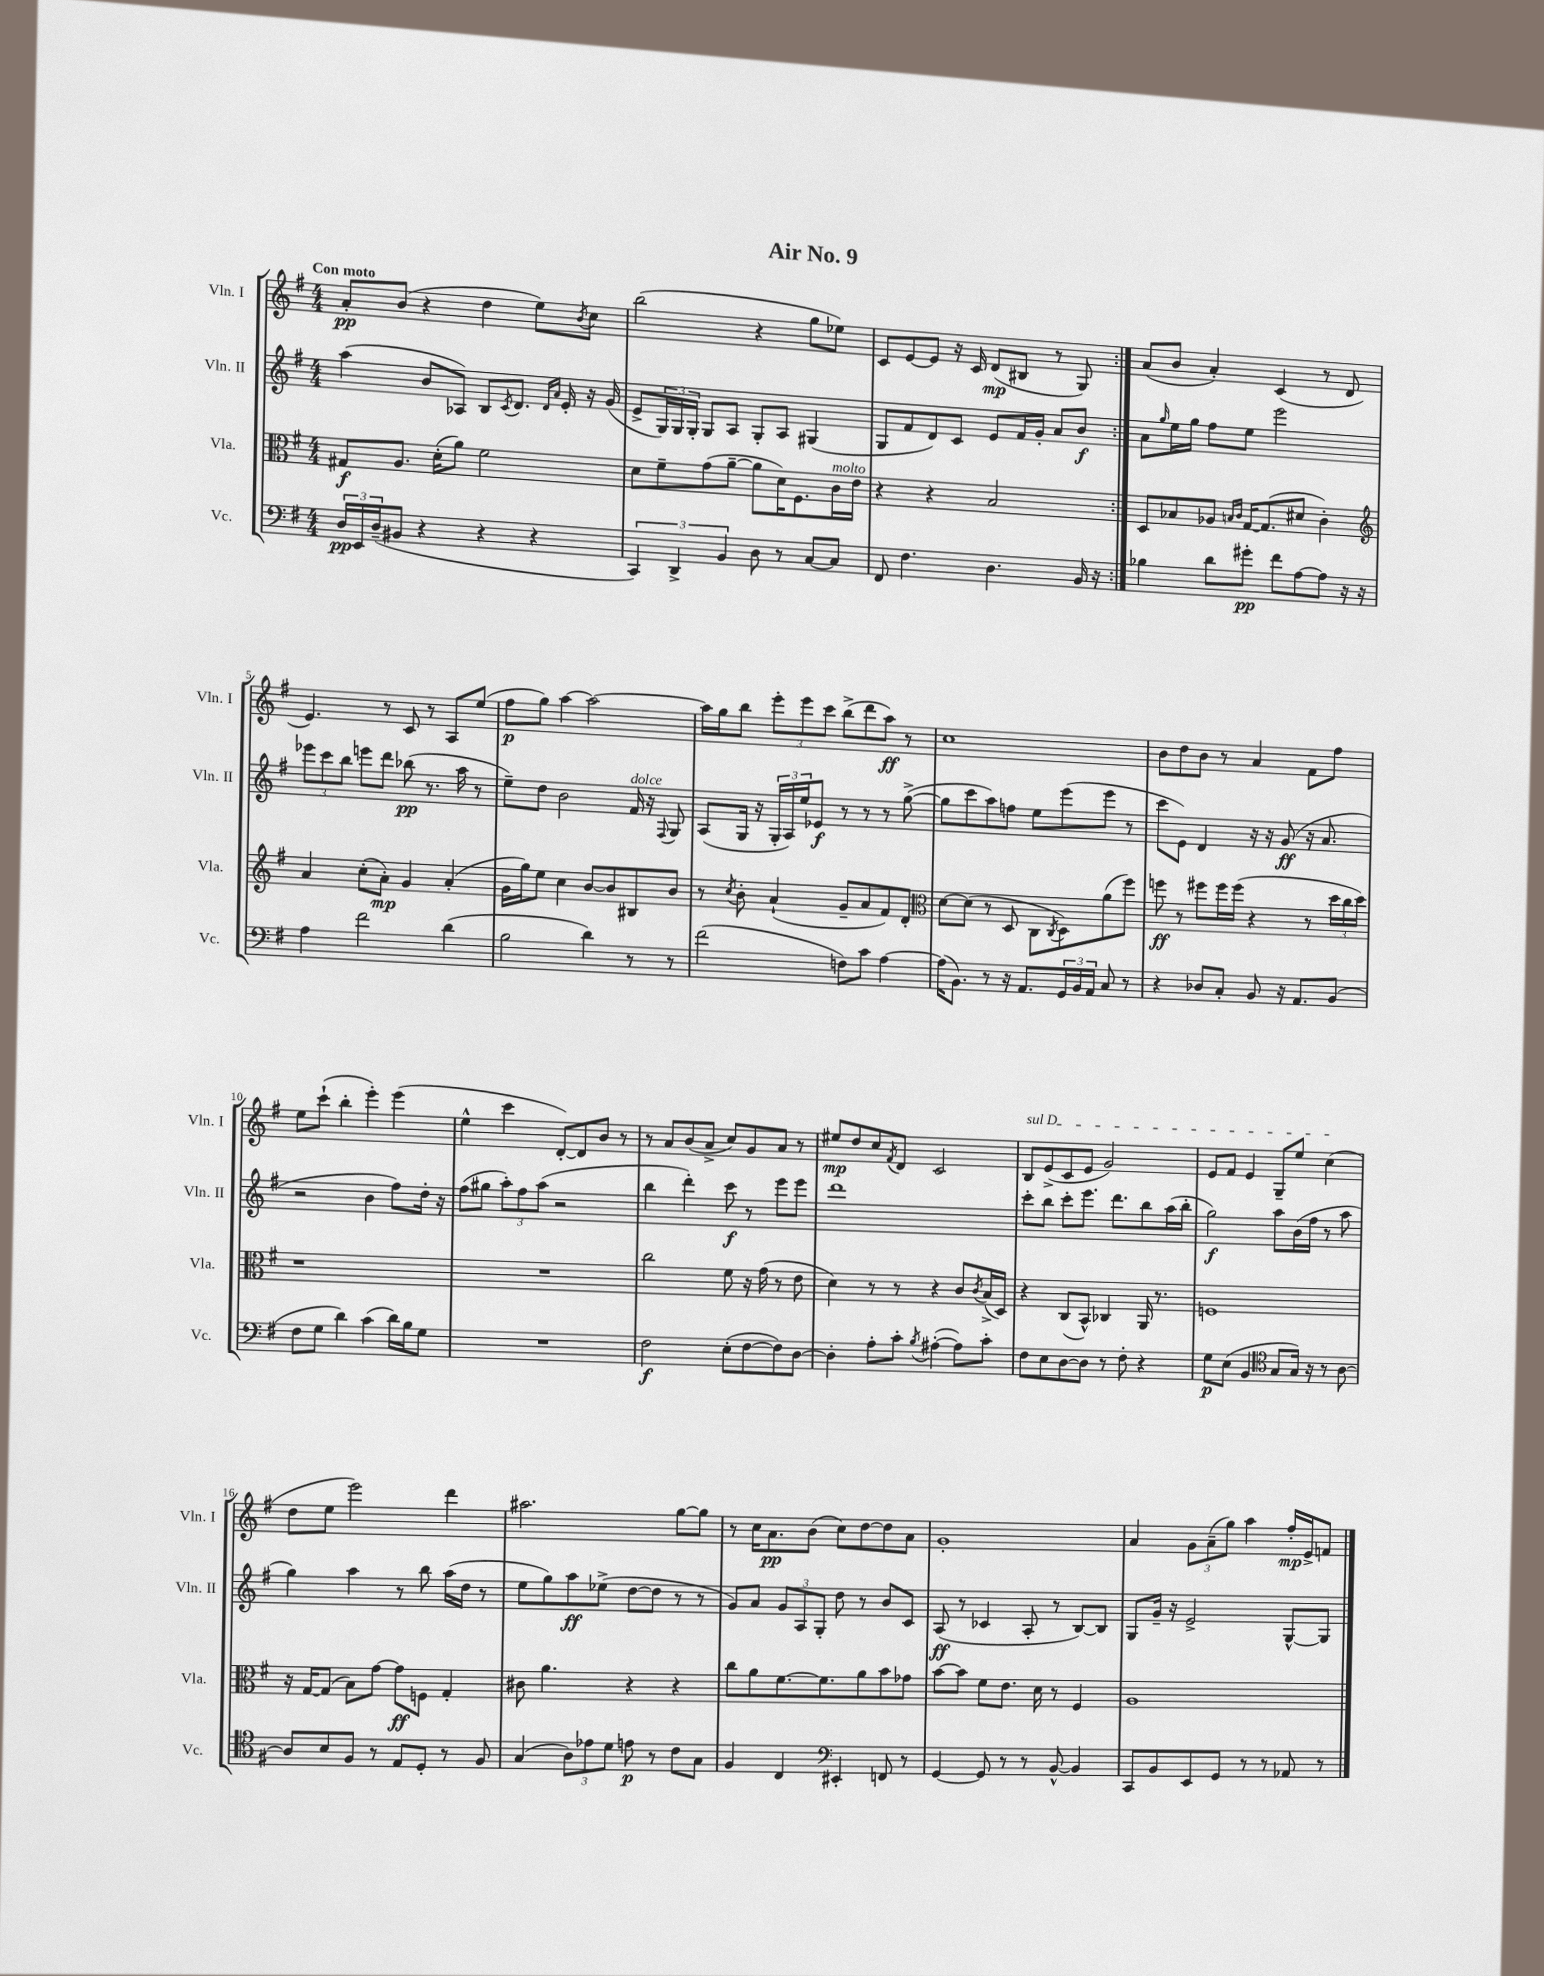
\header { title = "Air No. 9" }
<<
\new StaffGroup <<
\new Staff = "s0" \with { instrumentName = "Vln. I" shortInstrumentName = "Vln. I" } {
    \clef treble \key g \major \numericTimeSignature \time 4/4 \tempo "Con moto"
    \repeat volta 2 { a'8-.\pp b'8( r4 d''4 e''8) \acciaccatura { b'8 } c''8 |
    b''2( r4 g''8 ees''8) |
    c'8 e'8~ e'8 r16 c'16 d'8\mp( bis8 r8 g8) | }
    a'8( b'8 a'4-.) c'4( r8 d'8 |
    e'4.) r8 c'8 r8 a8 e''8( |
    fis''8\p g''8) a''4~ a''2~ |
    a''16 g''16 b''8 \tuplet 3/2 { e'''8-. e'''8 c'''8 } b''8->( d'''8 a''8\ff) r8 |
    c''1 |
    b'8 d''8 b'8 r8 a'4 fis'8 fis''8 |
    e''8 c'''8-!( b''4-. e'''4-.) e'''4( |
    e''4-^ c'''4 d'8~-.) d'8 b'8 r8 |
    r8 a'8 b'8( a'8-> c''8) g'8 a'8 r8 |
    eis''8\mp d''8 c''8 \acciaccatura { fis'8 } d'8 c'2 |
    \once \override TextSpanner.bound-details.left.text = \markup { \italic "sul D" } b8\startTextSpan e'8->( c'8 e'8 g'2) |
    e'8 fis'8 e'4 g8-- e''8 c''4\stopTextSpan( |
    d''8 e''8 e'''2) d'''4 |
    ais''2. g''8~ g''8 |
    r8 c''16 a'8.\pp b'8( c''8) d''8~ d''8 a'8 |
    g'1-. |
    a'4 \tuplet 3/2 { g'8 a'8--( g''8) } a''4 fis''16-.\mp e'16-> f'8 \bar "|." |
}
\new Staff = "s1" \with { instrumentName = "Vln. II" shortInstrumentName = "Vln. II" } {
    \clef treble \key g \major \numericTimeSignature \time 4/4
    \repeat volta 2 { a''4( b'8 aes8) b8 \acciaccatura { c'8 } d'8. \grace { d'16 a'16 } e'16-. r16 g'16( |
    e'8-> \tuplet 3/2 { g16) g16 g16-. } g8 a8 g8-. a8 gis4( |
    g8 fis'8 d'8) c'8 e'8 fis'16 g'16-. a'8 b'8\f | }
    a'8 \grace { g''16 } e''16 g''16 fis''8 e''8 e'''2 |
    \tuplet 3/2 { ees'''8 c'''8 b''8 } e'''8 d'''8 bes''8\pp( r8. a''16 r8 |
    e''8--) d''8 b'2 fis'16^\markup { \italic "dolce" } r16 \appoggiatura { fis8 } g8 |
    a8( g16 r16 \tuplet 3/2 { g16-. a16) e''16 } ees'8\f r8 r8 r8 g''8~->( |
    g''8 c'''8 a''8) f''8 e''8 e'''8( e'''8 r8 |
    c'''8 e'8) d'4 r16 r16 g'8\ff( r16 a'8. |
    r2 b'4 fis''8) d''16-. r16 |
    fis''8( gis''8 \tuplet 3/2 { a''8-.) fis''8 a''8( } r2 |
    b''4 d'''4-.) c'''8\f r8 e'''8 e'''8 |
    d'''1 |
    c'''8-. b''8 c'''8-. e'''8. d'''8. b''8 a''16( b''16-. |
    g''2\f) a''8 b'16( fis''16 r8 a''8 |
    g''4) a''4 r8 b''8 a''16( d''16 r8 |
    e''8 g''8) a''8\ff ees''8->( d''8~ d''8 r8 r8 |
    g'8) a'8 \tuplet 3/2 { g'8 a8 g8-. } d''8 r8 b'8 c'8 |
    a8\ff( r8 ces'4 a8-. r8 b8~) b8 |
    g8 g'16-- r16 e'2-> g8~-^ g8 \bar "|." |
}
\new Staff = "s2" \with { instrumentName = "Vla." shortInstrumentName = "Vla." } {
    \clef alto \key g \major \numericTimeSignature \time 4/4
    \repeat volta 2 { gis8\f a8. d'16-.( a'8) fis'2 |
    d'8 fis'8-- g'8( a'8~-- a'8 d'16) fis8. c'16^\markup { \italic "molto" } e'16 |
    r4 r4 b2 | }
    d8 bes8 aes8 \grace { b16 c'16 } g16~ g8.( dis'8 c'4-.) |
    \clef treble a'4 c''8-.( a'8-.\mp) g'4 a'4-.( |
    g'16 g''16) e''8 c''4 b'8~ b'8 bis8 b'8 |
    r8 \acciaccatura { c''8 } b'8-. a'4-!( g'8-- a'8 fis'8) d'8-. |
    \clef alto d'8~ d'8( r8 d8 c8 \acciaccatura { c8 } d8) a'8( fis''8) |
    f''8\ff r8 fis''8 fis''16 fis''16( r4 r8 \tuplet 3/2 { d''16 c''16 d''16) } |
    r1 |
    R1 |
    c''2 fis'8 r16 g'16( r8 e'8 |
    d'4) r8 r8 r4 c'8 \acciaccatura { c'8 } b16->( d16) |
    r4 c8( b,8-^) ces4 a,16 r8. |
    f1 |
    r16 g16~ g8( b8) g'8~ g'8\ff f8 g4-. |
    cis'8 a'4. r4 r4 |
    c''8 a'8 fis'8.~ fis'8. a'8 b'8 ges'8 |
    b'8~ b'8 fis'8 e'8. d'16 r8 fis4 |
    a1 \bar "|." |
}
\new Staff = "s3" \with { instrumentName = "Vc." shortInstrumentName = "Vc." } {
    \clef bass \key g \major \numericTimeSignature \time 4/4
    \repeat volta 2 { \tuplet 3/2 { d16\pp e,16 d16--( } bis,8 r4 r4 r4 |
    \tuplet 3/2 { c,4) d,4-> b,4 } d8 r8 c8~ c8 |
    fis,8 fis4. d4. b,16 r16 | }
    bes4 d'8 gis'8-.\pp fis'8 a8~ a8 r16 r16 |
    a4 fis'2 d'4( |
    b2 d'4) r8 r8 |
    fis'2( f8) c'8 a4~ |
    a16( b,8.) r8 r16 a,8. \tuplet 3/2 { g,16 b,16 a,16 } c8 r8 |
    r4 des8 c8-. b,8 r16 a,8. b,8( |
    fis8 g8 d'4) c'4( d'16) b16 g8 |
    R1 |
    fis2\f e8-.( fis8~ fis8) d8~ |
    d4-. a8-. c'8-. \acciaccatura { b8 } ais4~-.( ais8) c'8-. |
    fis8 e8 d8~ d8 r8 fis8-. r4 |
    g8\p e8( b,4 \clef tenor g8 g16) r16 r8 a8~ |
    a8 b8 fis8 r8 e8 d8-. r8 fis8 |
    g4( \tuplet 3/2 { a8) ees'8 d'8 } e'8\p r8 c'8 g8 |
    fis4 c4 \clef bass eis,4-. f,8 r8 |
    g,4~ g,8 r8 r8 b,8~-^ b,4 |
    c,8 b,8 e,8 g,8 r8 r8 aes,8 r8 \bar "|." |
}
>>
>>
